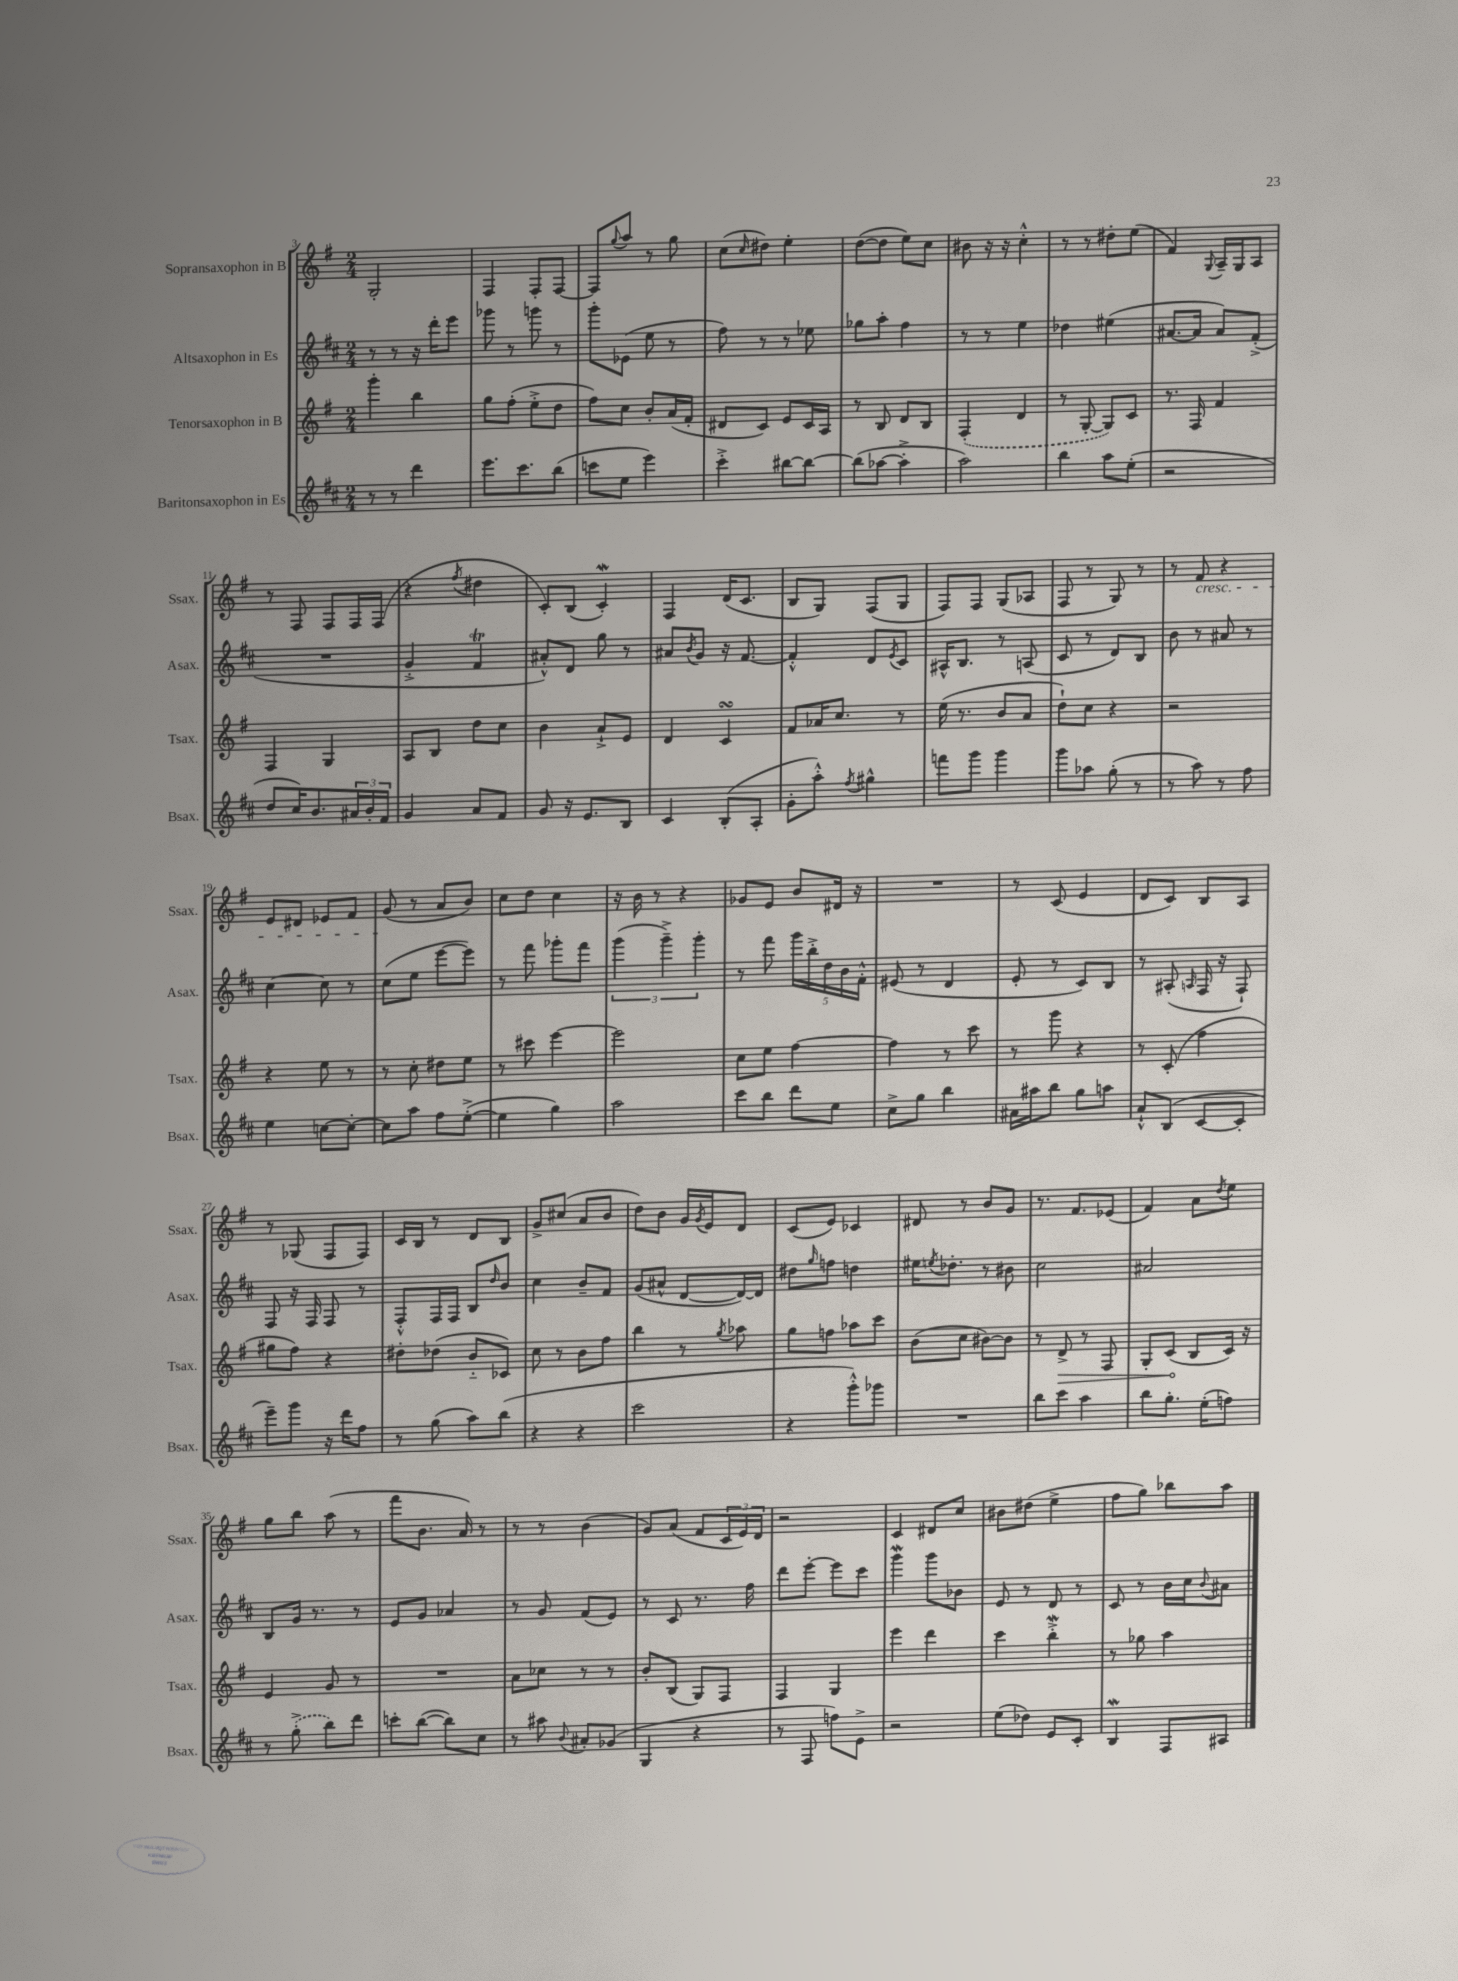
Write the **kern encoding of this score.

**kern	**kern	**kern	**kern
*staff4	*staff3	*staff2	*staff1
*clefG2	*clefG2	*clefG2	*clefG2
*k[f#c#]	*k[f#]	*k[f#c#]	*k[f#]
*M2/4	*M2/4	*M2/4	*M2/4
8r	4ggg'	8r	2G'
8r	.	8r	.
4ddd	4bb	16r	.
.	.	16ddd'	.
.	.	8eee	.
=	=	=	=
8.eee	8gg	8ggg-	4F#
.	(8ff#'	8r	.
8.ccc#	.	.	.
.	8ee'^	8ggg	8F#'
(8bb	8dd	8r	[8F#
=	=	=	=
8ccc	8ff#)	8ggg'	8F#]
.	.	.	8qqgg
8ee	8cc	(8e-	8aa
4eee)	8b'	8ee	8r
.	(16a	8r	8gg
.	16f#'	.	.
=	=	=	=
4ccc#'^	8d#	8ff#)	(8cc
.	.	.	16qqcc
.	8c)	8r	8dd#)
[8bb#	8e	8r	4ee'
8bb#_	16c	8ee-	.
.	16A	.	.
=	=	=	=
(8bb#]	8r	8gg-	([8dd
[8aa-	8B	8aa'	8dd]
4aa-'^]	8d	4ff#	8ee)
.	8B	.	8cc
=	=	=	=
2aa)	(4F#'	8r	8b#
.	.	8r	16r
.	.	.	16r
.	4d	4ee	4cc'^^
=	=	=	=
4bb	8r	4dd-	8r
.	[8G'	.	8r
8aa	8G])	(4ee#	8dd#'
(8ee'	8c	.	(8ee
=	=	=	=
2r	8.r	[8.a#	4f#)
.	16F#	16a#]	.
.	.	.	8qqG
.	4f#	8a#)	16A~
.	.	.	16G
.	.	(8f#'^	8A
=	=	=	=
8dd	4F#	2r	8r
16cc#)	.	.	8F#
8.b	.	.	.
.	4G	.	8F#
24a#	.	.	16F#
24b'	.	.	.
.	.	.	(16F#
24f#	.	.	.
=	=	=	=
4g	8A	4g'^	4r
.	8B	.	.
.	.	.	8qff#
8a	8dd	4f#	4dd#
8f#	8cc	.	.
=	=	=	=
8g	4b	8a#'^^)	8c')
16r	.	8d	(8B
8.e	.	.	.
.	8a`^	8gg	4c')
8B	8e	8r	.
=	=	=	=
4c#	4d	8a#	4F#
.	.	8qb	.
.	.	8g	.
(8B'	4c	16r	(16d
.	.	[8.f#	8.c
8A'	.	.	.
=	=	=	=
8g'	8f#	4f#'^^]	8B
8aa'^^)	16a-	.	8G)
.	8.cc	.	.
8qff#	.	.	.
4gg#^^	.	8d	(8F#
.	.	8qe	.
.	8r	8c#	8G
=	=	=	=
8fff	(16ee	16A#^^	8F#)
.	8.r	8.B	.
8ggg	.	.	8F#
4ggg	8b	8r	(8G
.	8a	(8A	8A-
=	=	=	=
8ggg	8dd`)	8c#	8F#
8aa-	8cc	8r	8r
(8gg'	4r	8d)	8G)
8r	.	8B	8r
=	=	=	=
8r	2r	8b	8r
8aa)	.	8r	8f#
8r	.	8a#	4r
8ff#	.	8r	.
=	=	=	=
4ee	4r	[4cc#	8e
.	.	.	8d#
[8cc	8ee	8cc#]	8e-
8cc'_	8r	8r	8f#
=	=	=	=
8cc]	8r	(8cc#	(8g
8aa	8cc'	8ee	8r
8ff#	8dd#	[8eee	8a
([8ee'^	8ee	8eee])	8b)
=	=	=	=
4ee]	8r	8r	8cc
.	8ccc#	8fff#	8dd
4gg)	[4eee	8ggg-'	4cc
.	.	8fff#	.
=	=	=	=
2aa	2eee]	(6ggg	16r
.	.	.	16b
.	.	.	8r
.	.	6ggg~^)	.
.	.	.	4r
.	.	6ggg'	.
=	=	=	=
8ccc#	8cc	8r	8g-
8bb	8ee	8fff#	8e
8ddd	[4ff#	20ggg	8b
.	.	20bb'^	.
.	.	20dd	.
8ee	.	.	16d#
.	.	20b	.
.	.	.	16r
.	.	20f#'^^	.
=	=	=	=
8cc#^	4ff#]	(8e#	2r
8gg	.	8r	.
4bb	8r	4d	.
.	8ccc	.	.
=	=	=	=
16a#	8r	8e'	8r
16aa#	.	.	.
8bb	8ggg	8r	(8c
8gg	4r	8c#)	4e
8aa	.	8B	.
=	=	=	=
8a`^^	8r	8r	8d
(8B	(8c'	(8A#'	8c)
.	.	16qqA	.
[8c#	4ff#	16F#	8B
.	.	16r	.
8c#']	.	8F#`)	8A
=	=	=	=
8eee~)	8gg#	8F#	8r
8ggg	8ff#)	16r	(8G-
.	.	16F#	.
16r	4r	8F#	8F#
16ddd	.	.	.
8ff#	.	8r	8F#)
=	=	=	=
8r	8dd#'	8F#'^^	16c
.	.	.	16B
(8gg	(8dd-	16F#	8r
.	.	16F#	.
8aa)	8b'~	8B	8d
.	.	16qqdd	.
(8bb	8c-)	8b	8B
=	=	=	=
4r	8cc	4cc#	8g^
.	8r	.	(8cc#
4r	8b	8b~	8a
.	8ff#	8f#	8b
=	=	=	=
2ccc#	4bb	(8g	8dd)
.	.	8a#^^	8b
.	8r	[8d	16g
.	.	.	8qg
.	.	.	16e
.	8qgg	.	.
.	8aa-	16d_)	8d
.	.	16d]	.
=	=	=	=
4r	8gg	8dd#	(8c
.	.	16qqgg	.
.	8ff	8ff	8e)
8ggg'^^)	8aa-	4dd	4c-
8ggg-	8ccc	.	.
=	=	=	=
2r	(8b	16ee#	8d#
.	.	8qee	.
.	.	8.dd-'	.
.	8cc	.	8r
.	[8b#)	8r	8b
.	8b#]	8b#	8g
=	=	=	=
8bb	8r	2cc#	8.r
8ccc#	8d^	.	.
.	.	.	8.f#
4aa	8r	.	.
.	8F#	.	(8e-
=	=	=	=
8bb	8G'	2a#	4f#)
8.gg'	(8c	.	.
.	8B	.	8a
(16ee'	.	.	.
.	.	.	8qdd
8ff)	16c)	.	8ee
.	16r	.	.
=	=	=	=
8r	4e	8B	8gg
(8gg'^	.	16g	8bb
.	.	8.r	.
8bb)	8g	.	(8aa
8ddd	8r	8r	8r
=	=	=	=
8ccc'	2r	8e	8fff#
([8bb	.	8g	8.b
8bb])	.	4a-	.
.	.	.	16a)
8cc#	.	.	8r
=	=	=	=
8r	8a	8r	8r
8aa#	8cc-	8g	8r
8qqb	.	.	.
8a#'	8r	(8f#	(4b
(8g-	8r	8e)	.
=	=	=	=
4G	8b'	8r	8g)
.	(8B	8c#	(8a
4r	8G)	8.r	8f#
.	8F#	.	24c
.	.	.	24e)
.	.	16ff#	.
.	.	.	24d
=	=	=	=
8r	4F#	8ddd	2r
8F#	.	[8eee'	.
8ff)	4G	8eee]	.
8e^	.	8ccc#	.
=	=	=	=
2r	4eee	4ggg	4c
.	4ddd	8ggg	8d#
.	.	8b-	8cc
=	=	=	=
(8ee	4ccc	8e	8b#
8dd-)	.	8r	(8dd#
8e	4bb'^	8d	4ee^
8c#'	.	8r	.
=	=	=	=
4B	8r	8c#	8ff#
.	8gg-	8r	8gg)
8F#	4aa	16b	8bb-
.	.	16cc#	.
.	.	8qqb	.
8A#	.	8a#	8aa
==	==	==	==
*-	*-	*-	*-
